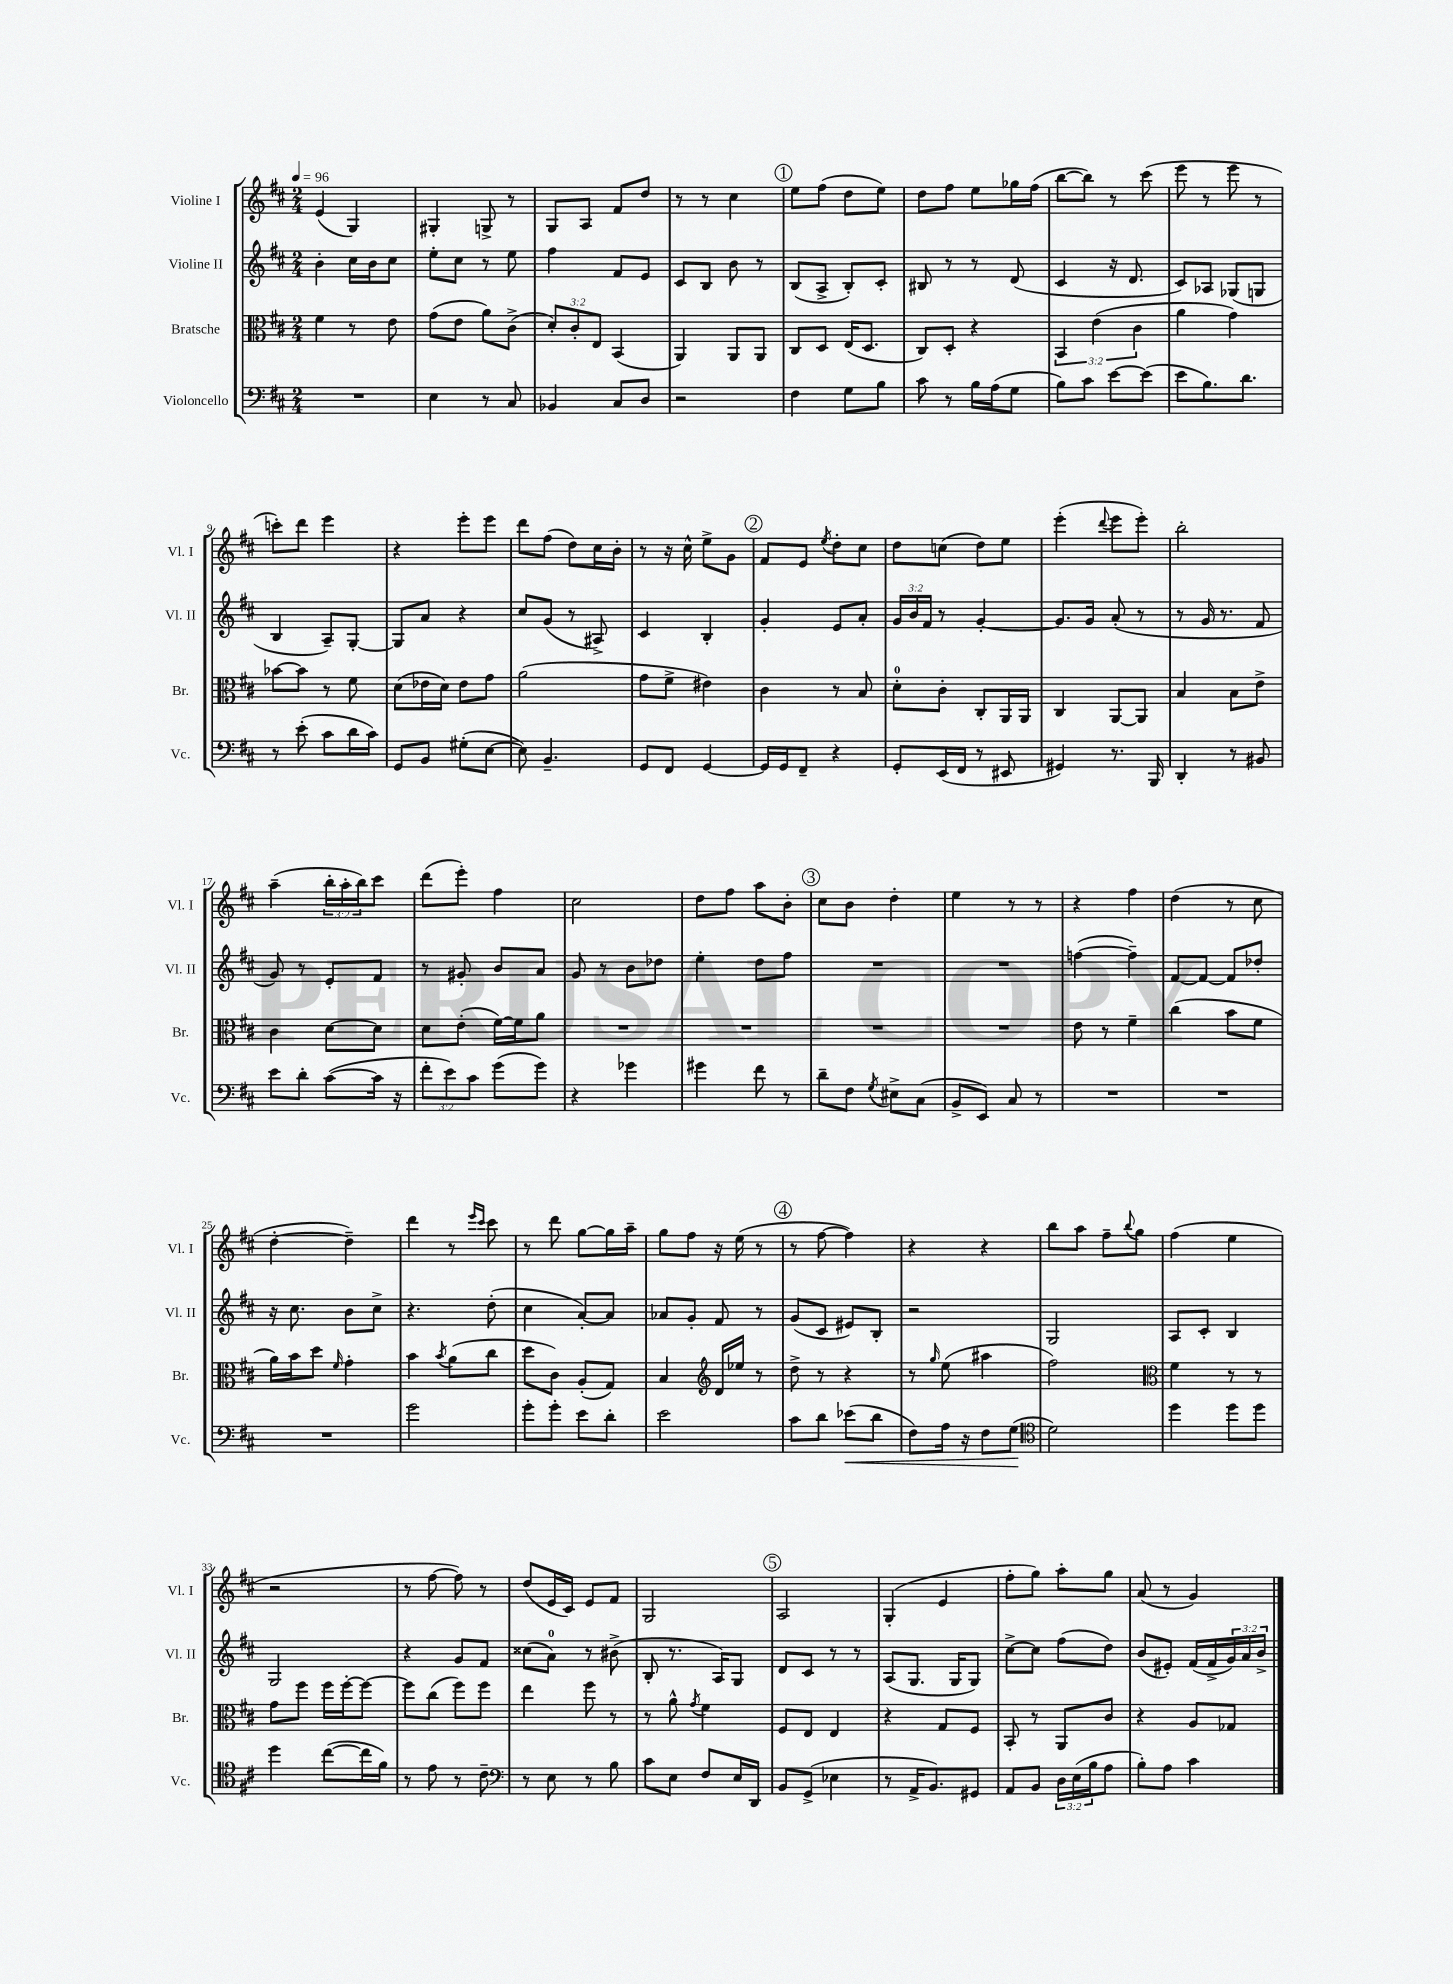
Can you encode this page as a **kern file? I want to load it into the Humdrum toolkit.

**kern	**dynam	**kern	**kern	**kern
*part4	*part4	*part3	*part2	*part1
*staff4	*staff4	*staff3	*staff2	*staff1
*I"Violoncello	*	*I"Bratsche	*I"Violine II	*I"Violine I
*I'Vc.	*	*I'Br.	*I'Vl. II	*I'Vl. I
*clefF4	*	*clefC3	*clefG2	*clefG2
*k[f#c#]	*	*k[f#c#]	*k[f#c#]	*k[f#c#]
*M2/4	*	*M2/4	*M2/4	*M2/4
*MM96	*	*MM96	*MM96	*MM96
=1	=1	=1	=1	=1
2r	.	4f#\	4b'\	(4e/
.	.	8r	16cc#\LL	4G/)
.	.	.	16b\J	.
.	.	8e\	8cc#\J	.
=2	=2	=2	=2	=2
4E\	.	(8g\L	8ee'\L	4G#X'/
.	.	8e\J	8cc#\J	.
8r	.	8a\L)	8r	8Gn^/
8C#/	.	(8c#^\J	8ee\	8r
=3	=3	=3	=3	=3
4BB-X/	.	12d'/L)	4ff#\	8G/L
.	.	12c#'/	.	.
.	.	.	.	8A/J
.	.	12E/J	.	.
8C#/L	.	(4BB/	8f#/L	8f#/L
8D/J	.	.	8e/J	8dd/J
=4	=4	=4	=4	=4
2r	.	4AA/)	8c#/L	8r
.	.	.	8B/J	8r
.	.	8AA/L	8b\	4cc#\
.	.	8AA/J	8r	.
!!LO:REH:place=s1:t=1
=5	=5	=5	=5	=5
4F#\	.	8C#/L	(8B/L	8ee\L
.	.	8D/J	8A^/J	(8ff#\J
8G\L	.	(16E/KL	8B'/L)	8dd\L
.	.	8.D/J	.	.
8B\J	.	.	8c#'/J	8ee\J)
=6	=6	=6	=6	=6
8c#\	.	8C#/L)	8B#X/	8dd\L
8r	.	8D'/J	8r	8ff#\J
16B\LL	.	4r	8r	8ee\L
(16A\J	.	.	.	.
8G\J	.	.	(8d/	16gg-X\L
.	.	.	.	(16ff#\JJ
=7	=7	=7	=7	=7
8B\L)	.	6BB/	4c#/	[8bb\L
8c#\J	.	.	.	8bb\J])
.	.	(6e\	.	.
[8e\L	.	.	16r	8r
.	.	.	8.d/	.
.	.	6c#\	.	.
(8e\J]	.	.	.	(8ccc#\
=8	=8	=8	=8	=8
8e\L	.	4a\	8c#/L)	8eee\
8.B\)	.	.	8A-X/J	8r
.	.	4g\)	(8G-X/L	8eee\
8.d\J	.	.	.	.
.	.	.	8Gn/J	8r
!!LO:LB:g=z
=9	=9	=9	=9	=9
8r	.	[8b-X\L	4B/	8cccn'\L)
(8e'\	.	8b-\J]	.	8ddd\J
8c#\L	.	8r	8A~/L)	4eee\
16d\L	.	8f#\	[8G'/J	.
16c#\JJ)	.	.	.	.
=10	=10	=10	=10	=10
8GG/L	.	(8d\L	8G/L]	4r
8BB/J	.	16e-X\L	8a/J	.
.	.	16d\JJ)	.	.
(8G#X'\L	.	8e-\L	4r	8eee'\L
[8E\J	.	8g\J	.	8eee\J
=11	=11	=11	=11	=11
8E\])	.	(2a\	8cc#/L	8ddd\L
4.BB~/	.	.	(8g/J	(8ff#\J
.	.	.	8r	8dd\L)
.	.	.	8A#X^/)	16cc#\L
.	.	.	.	16b'\JJ
=12	=12	=12	=12	=12
8GG/L	.	8g\L	4c#/	8r
8FF#/J	.	8f#^\J	.	16r
.	.	.	.	16cc#^^\
[4GG/	.	4e#X\)	4B'/	8ee^\L
.	.	.	.	8g\J
!!LO:REH:place=s1:t=2
=13	=13	=13	=13	=13
16GG/LL]	.	4c#\	4g'/	8f#/L
16GG/J	.	.	.	.
8FF#~/J	.	.	.	8e/J
.	.	.	.	8qee/
4r	.	8r	8e/L	8dd'\L
.	.	8B/	8a'/J	8cc#\J
=14	=14	=14	=14	=14
8GG'/L	.	8d'\L	24g/LL	8dd\L
.	.	.	24b/	.
.	.	.	24f#/JJ	.
(16EE/L	.	8c#'\J	8r	(8ccn\J
16FF#/JJ	.	.	.	.
8r	.	8C#'/L	[4g'/	8dd\L)
8EE#X/	.	16AA/L	.	8ee\J
.	.	16AA/JJ	.	.
=15	=15	=15	=15	=15
4GG#X/)	.	4C#/	8.g/L]	(4eee'\
.	.	.	16g/Jk	.
.	.	.	.	8qqddd/
8.r	.	[8AA/L	(8a'/	8eee\L
.	.	8AA/J]	8r	8eee'\J)
16BBB/	.	.	.	.
=16	=16	=16	=16	=16
4DD'/	.	4B/	8r	2bb'\
.	.	.	16g/	.
.	.	.	8.r	.
8r	.	8B\L	.	.
8BB#X/	.	8e^\J	8f#/	.
!!LO:LB:g=z
=17	=17	=17	=17	=17
8e\L	.	4c#\	8g/)	(4aa~\
8d'\J	.	.	8r	.
([8c#\L	.	[8d\L	8e'/L	24bb'\LL
.	.	.	.	24aa'\
.	.	.	.	24bb\J)
16c#\Jk]	.	8d\J]	8f#/J	8ccc#\J
16r	.	.	.	.
=18	=18	=18	=18	=18
12f#'\L	.	8d\L	8r	(8ddd\L
12e\)	.	.	.	.
.	.	(8e'\J	8g#X'/	8eee'\J)
12c#\J	.	.	.	.
(8g\L	.	[16f#\LL)	8b/L	4ff#\
.	.	16f#\J]	.	.
8g\J)	.	8a\J	8a/J	.
=19	=19	=19	=19	=19
4r	.	2r	8g/	2cc#\
.	.	.	8r	.
4g-X\	.	.	8b\L	.
.	.	.	8dd-X\J	.
=20	=20	=20	=20	=20
4g#X\	.	2r	4ee'\	8dd\L
.	.	.	.	8ff#\J
8f#\	.	.	8dd\L	8aa\L
8r	.	.	8ff#\J	8b'\J
!!LO:REH:place=s1:t=3
=21	=21	=21	=21	=21
8d~\L	.	2r	2r	8cc#\L
8F#\J	.	.	.	8b\J
8qG/	.	.	.	.
8E#X^\L	.	.	.	4dd'\
(8C#\J	.	.	.	.
=22	=22	=22	=22	=22
8BB^/L	.	2r	2r	4ee\
8EE/J)	.	.	.	.
8C#/	.	.	.	8r
8r	.	.	.	8r
=23	=23	=23	=23	=23
2r	.	8e\	([4ffn\	4r
.	.	8r	.	.
.	.	4f#~\	4ff~\])	4ff#\
=24	=24	=24	=24	=24
2r	.	(4cc#\	[8f#/L	(4dd\
.	.	.	8f#/J_	.
.	.	8b\L	8f#/L]	8r
.	.	8f#\J	8dd-X'/J	8cc#\
!!LO:LB:g=z
=25	=25	=25	=25	=25
2r	.	16a\LL)	16r	[4dd'\
.	.	16b\J	8.cc#\	.
.	.	8dd\J	.	.
.	.	16qqf#/	.	.
.	.	4g'\	8b\L	4dd~\])
.	.	.	8cc#^\J	.
=26	=26	=26	=26	=26
2g\	.	4b\	4.r	4ddd\
.	.	8qb/	.	.
.	.	(8a\L	.	8r
.	.	.	.	16qqeee/LL
.	.	.	.	16qqccc#/JJ
.	.	8cc#\J	(8dd'\	8ccc#\
=27	=27	=27	=27	=27
8g'\L	.	8dd\L	4cc#\	8r
8g'\J	.	8c#\J)	.	8ddd\
8e\L	.	(8A'/L	[8a'/L)	[8gg\L
8d'\J	.	8G/J)	8a/J]	16gg\L]
.	.	.	.	16aa~\JJ
=28	=28	=28	=28	=28
2e\	.	4B/	8a-X/L	8gg\L
.	.	.	8g'/J	8ff#\J
*	*	*clefG2	*	*
.	.	16d/LL	8f#/	16r
.	.	16ee-X/JJ	.	(16ee\
.	.	8r	8r	8r
!!LO:REH:place=s1:t=4
=29	=29	=29	=29	=29
8c#\L	.	8dd^\	(8g/L	8r
8d\J	.	8r	8c#/J	[8ff#\
!	!LO:HP:b	!	!	!
(8e-X\L	<	4r	8e#X/L)	4ff#\])
8d\J	.	.	8B'/J	.
=30	=30	=30	=30	=30
8F#\L)	.	8r	2r	4r
.	.	16qqgg/	.	.
16A\Jk	.	(8ee\	.	.
16r	.	.	.	.
8F#\L	.	4aa#X\	.	4r
(8G\J	.	.	.	.
.	[	.	.	.
=31	=31	=31	=31	=31
*clefC4	*	*	*	*
2d\)	.	2ff#\)	2G/	8bb\L
.	.	.	.	8aa\J
.	.	.	.	8ff#~\L
.	.	.	.	8qqbb/
.	.	.	.	8gg\J
=32	=32	=32	=32	=32
*	*	*clefC3	*	*
4dd\	.	4f#\	8A/L	(4ff#\
.	.	.	8c#'/J	.
8dd\L	.	8r	4B/	4ee\
8dd\J	.	8r	.	.
!!LO:LB:g=z
=33	=33	=33	=33	=33
4dd\	.	8g\L	2G/	2r
.	.	8ff#\J	.	.
([8cc#\L	.	16ff#\LL	.	.
.	.	[16ff#'\J	.	.
16cc#\L]	.	8ff#\J_	.	.
16f#\JJ)	.	.	.	.
=34	=34	=34	=34	=34
8r	.	8ff#\L]	4r	8r
8e\	.	(8cc#\J	.	[8ff#\
8r	.	8ff#\L)	8g/L	8ff#\])
8c#~\	.	8ff#\J	8f#/J	8r
=35	=35	=35	=35	=35
*clefF4	*	*	*	*
8r	.	4ee\	(8cc##X\L	(8dd/L
8E\	.	.	8a\J)	16e/L
.	.	.	.	16c#/JJ)
8r	.	8ff#\	8r	8e/L
8B\	.	8r	(8b#X^\	8f#/J
=36	=36	=36	=36	=36
8c#\L	.	8r	8B'/	2G/
8E\J	.	8a^^\	8.r	.
.	.	8qg/	.	.
8F#/L	.	4f#\	.	.
.	.	.	16A/KL)	.
16E/L	.	.	8G/J	.
16DD/JJ	.	.	.	.
!!LO:REH:place=s1:t=5
=37	=37	=37	=37	=37
8BB/L	.	8F#/L	8d/L	2A/
(8GG^/J	.	8E/J	8c#/J	.
4E-X\	.	4E/	8r	.
.	.	.	8r	.
=38	=38	=38	=38	=38
8r	.	4r	(8A/L	(4G'/
16AA^/KL	.	.	8.G/J	.
8.BB/)	.	.	.	.
.	.	8G/L	.	4e/
.	.	.	16G/KL	.
8GG#X/J	.	8F#/J	8G/J)	.
=39	=39	=39	=39	=39
8AA/L	.	8BB'/	[8cc#^\L	8ff#'\L
8BB/J	.	8r	8cc#\J]	8gg\J)
24D\LL	.	8AA/L	(8ff#\L	8aa'\L
(24E\	.	.	.	.
24B\J	.	.	.	.
8A\J	.	8c#/J	8dd\J)	8gg\J
=40	=40	=40	=40	=40
8B'\L)	.	4r	(8b/L	(8a/
8A\J	.	.	8e#X'/J)	8r
4c#\	.	8A/L	(16f#/LL	4g/)
.	.	.	16f#^/	.
.	.	8G-X/J	24g/)	.
.	.	.	24a/	.
.	.	.	24b^/JJ	.
==	==	==	==	==
*-	*-	*-	*-	*-
